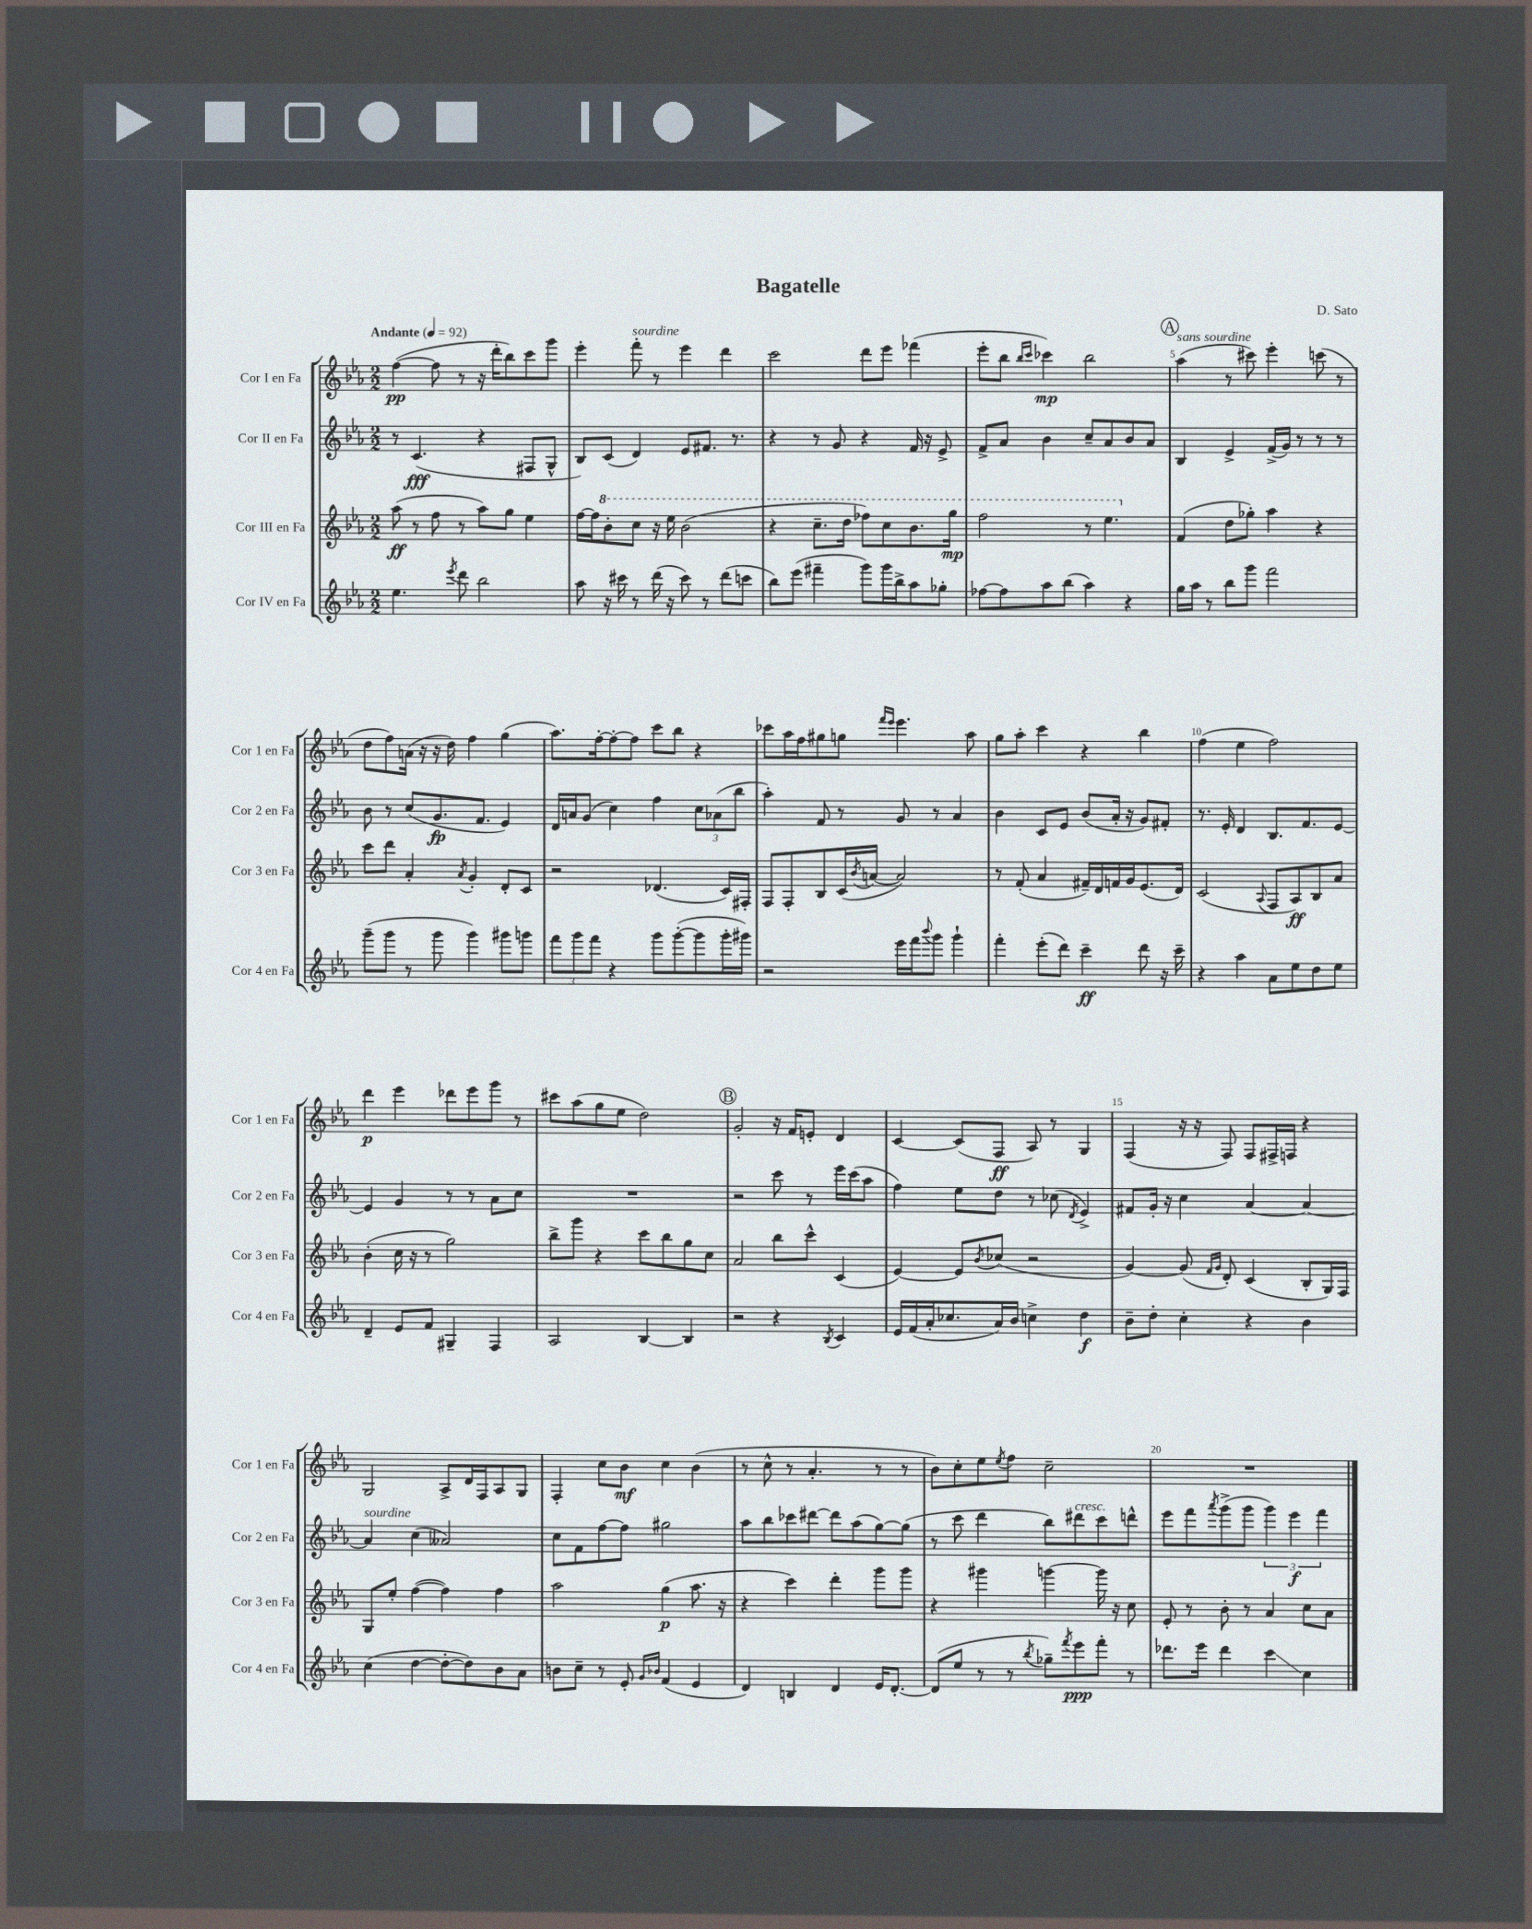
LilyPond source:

\header { title = "Bagatelle" composer = "D. Sato" }
<<
\new StaffGroup <<
\new Staff = "s0" \with { instrumentName = "Cor I en Fa" shortInstrumentName = "Cor 1 en Fa" } {
    \clef treble \key ees \major \numericTimeSignature \time 2/2 \tempo "Andante" 4 = 92
    f''4~\pp( f''8 r8 r16 d'''16-. bes''8) c'''8 g'''8 |
    ees'''4-. f'''8-.^\markup { \italic "sourdine" } r8 ees'''4 d'''4 |
    c'''2 d'''8 ees'''8 fes'''4( |
    ees'''8-. bes''8 \grace { bes''16 c'''16 } ces'''4\mp) bes''2 |
    \mark \markup { \circle "A" } aes''4^\markup { \italic "sans sourdine" }( r8 cis'''8) ees'''4-. c'''8( r8 |
    d''8 f''8) a'16( r16 r16 d''16) f''4 g''4( |
    aes''8.) f''16~-. f''8~-. f''8 c'''8 bes''8 r4 |
    ces'''8 aes''16 f''16 gis''8 g''8 \grace { f'''16 ees'''16 } ees'''4. aes''8 |
    g''8 aes''8-. c'''4 r4 bes''4 |
    f''4( ees''4 f''2) |
    d'''4\p ees'''4 des'''8 ees'''8 g'''8 r8 |
    cis'''8 aes''8( g''8 ees''8 d''2) |
    \mark \markup { \circle "B" } g'2-. r16 f'16 e'8-. d'4 |
    c'4~ c'8( f8\ff aes8) r8 g4 |
    f4( r16 r16 f8) f8 fis16-> f16 r4 |
    g2 aes8-> d'16 f16 aes8 g8 |
    f4-. c''8 bes'8\mf c''4 bes'4( |
    r8 c''8-^ r8 aes'4.-. r8 r8 |
    bes'8) c''8-. ees''8 \acciaccatura { ees''8 } f''8 c''2-- |
    R1 \bar "|." |
}
\new Staff = "s1" \with { instrumentName = "Cor II en Fa" shortInstrumentName = "Cor 2 en Fa" } {
    \clef treble \key ees \major \numericTimeSignature \time 2/2
    r8 c'4.\fff( r4 fis8 g8-^ |
    bes8) c'8( d'4) ees'8 fis'8. r8. |
    r4 r8 g'8 r4 f'16 r16 ees'8-> |
    f'8-> aes'8 bes'4 c''8-- aes'8 bes'8 aes'8 |
    \mark \markup { \circle "A" } bes4 ees'4-> f'16->( g'16) r8 r8 r8 |
    bes'8 r8 c''8( g'8.\fp f'8. ees'4) |
    d'16 a'16 g'8( c''4) f''4 \tuplet 3/2 { c''8 aes'8( bes''8 } |
    aes''4-.) f'8 r8 g'8 r8 aes'4 |
    bes'4 c'8 ees'8 bes'8( aes'16-. r16 g'8) fis'8-. |
    r8. ees'16-. d'4 bes8. f'8. ees'8~ |
    ees'4 g'4 r8 r8 aes'8 c''8 |
    R1 |
    \mark \markup { \circle "B" } r2 c'''8 r8 ees'''16 c'''16( aes''8 |
    f''4) ees''8 d''8 r8 ces''8( \acciaccatura { d'8 } ees'4->) |
    fis'8 g'16-. r16 c''4 aes'4~ aes'4~ |
    aes'4^\markup { \italic "sourdine" } c''4( aeses'2) |
    c''8 f'8 f''8~ f''8 gis''2 |
    aes''8 bes''8 ces'''8 dis'''8~ dis'''8 aes''8( g''8~) g''8( |
    r8 c'''8 d'''4 bes''8) dis'''8^\markup { \italic "cresc." } c'''8 d'''8-^ |
    ees'''8 f'''8 \acciaccatura { aes'''8 } g'''8->( g'''8 \tuplet 3/2 { g'''4) ees'''4\f f'''4 } \bar "|." |
}
\new Staff = "s2" \with { instrumentName = "Cor III en Fa" shortInstrumentName = "Cor 3 en Fa" } {
    \clef treble \key ees \major \numericTimeSignature \time 2/2
    aes''8\ff( r8 f''8 r8 aes''8) g''8 ees''4 |
    f''16~ f''16 \ottava #1 bes''8-. c'''8 r16 ees'''16 bes''2( |
    r4 c'''8.-- d'''16 fes'''8) c'''8 bes''8. g'''16\mp |
    f'''2 r8 ees'''4. \ottava #0 |
    \mark \markup { \circle "A" } f'4( d''8 ges''8-.) aes''4 r4 |
    c'''8 d'''8 aes'4-. \acciaccatura { aes'8 } g'4-. d'8-. c'8 |
    r2 des'4.( c'16) fis16-. |
    f8 f8-. bes8 c'16( \acciaccatura { bes'8 } a'16~ a'2) |
    r8 f'8-.( aes'4 fis'16--) d'16 f'16 g'16 ees'8.( d'16) |
    c'2( \appoggiatura { aes8 } f8 aes8\ff) bes8 aes'8 |
    bes'4-.( c''16 r16 r8 g''2) |
    bes''8-> g'''8 r4 c'''8 bes''8 g''8 c''8 |
    \mark \markup { \circle "B" } aes'2 bes''8 c'''8-^ c'4( |
    ees'4~) ees'8 \acciaccatura { bes'8 } ces''8( r2 |
    g'4~) g'8( \grace { f'16 g'16 } d'8-.) c'4( bes8-. g16) f16 |
    g8 ees''8-. f''4~( f''4) f''4 |
    aes''2 g''4\p( aes''8. r16 |
    r4 c'''4) d'''4-. g'''8 g'''8 |
    r4 gis'''4 g'''4~ g'''16 r16 c''8 |
    ees'8-. r8 bes'8-. r8 aes'4 c''8 aes'8 \bar "|." |
}
\new Staff = "s3" \with { instrumentName = "Cor IV en Fa" shortInstrumentName = "Cor 4 en Fa" } {
    \clef treble \key ees \major \numericTimeSignature \time 2/2
    ees''4. \acciaccatura { ees'''8 } d'''8 bes''2 |
    aes''8 r16 cis'''16 r8 d'''16( r16 cis'''8) r8 d'''8( c'''8 |
    bes''8) ees'''8( fis'''4-- g'''8) g'''16 bes''16-> aes''8 ges''8-. |
    fes''8~ fes''8 aes''8 bes''8( aes''4) r4 |
    \mark \markup { \circle "A" } g''16 aes''16 r8 bes''8 g'''8 f'''2 |
    g'''8--( g'''8 r8 g'''8 g'''4) gis'''8 g'''8 |
    \tuplet 3/2 { f'''8 g'''8 f'''8 } r4 g'''8 g'''8~-.( g'''8 g'''16-. gis'''16) |
    r2 ees'''16 f'''16 \appoggiatura { bes'''8 } g'''8 g'''4-! |
    f'''4-. ees'''8-.( d'''8) c'''4--\ff d'''8 r16 c'''16-- |
    r4 aes''4 aes'8 ees''8 d''8 ees''8 |
    d'4-- ees'8 f'8 gis4-- f4 |
    aes2 bes4~ bes4 |
    \mark \markup { \circle "B" } r2 r4 \acciaccatura { bes8 } c'4 |
    ees'16 f'16( aes'16-. ces''8. aes'16) bes'16 c''4-> d''4\f |
    bes'8-- d''8-. c''4-. r4 bes'4 |
    c''4( d''4~ d''8~-. d''8) bes'8 aes'8 |
    b'8 c''8-- r8 ees'8-. \grace { g'16 bes'16 } f'4( ees'4 |
    d'4) b4 d'4 ees'16 d'8.~-. |
    d'8( ees''8 r8 r8 \acciaccatura { bes''8 } ges''8--) \acciaccatura { f'''8 } ees'''8\ppp f'''8-. r8 |
    des'''8. ees'''16 des'''4 c'''4\glissando c''4 \bar "|." |
}
>>
>>
\layout { \context { \Score \override BarNumber.break-visibility = ##(#f #t #t) barNumberVisibility = #(every-nth-bar-number-visible 5) } }
